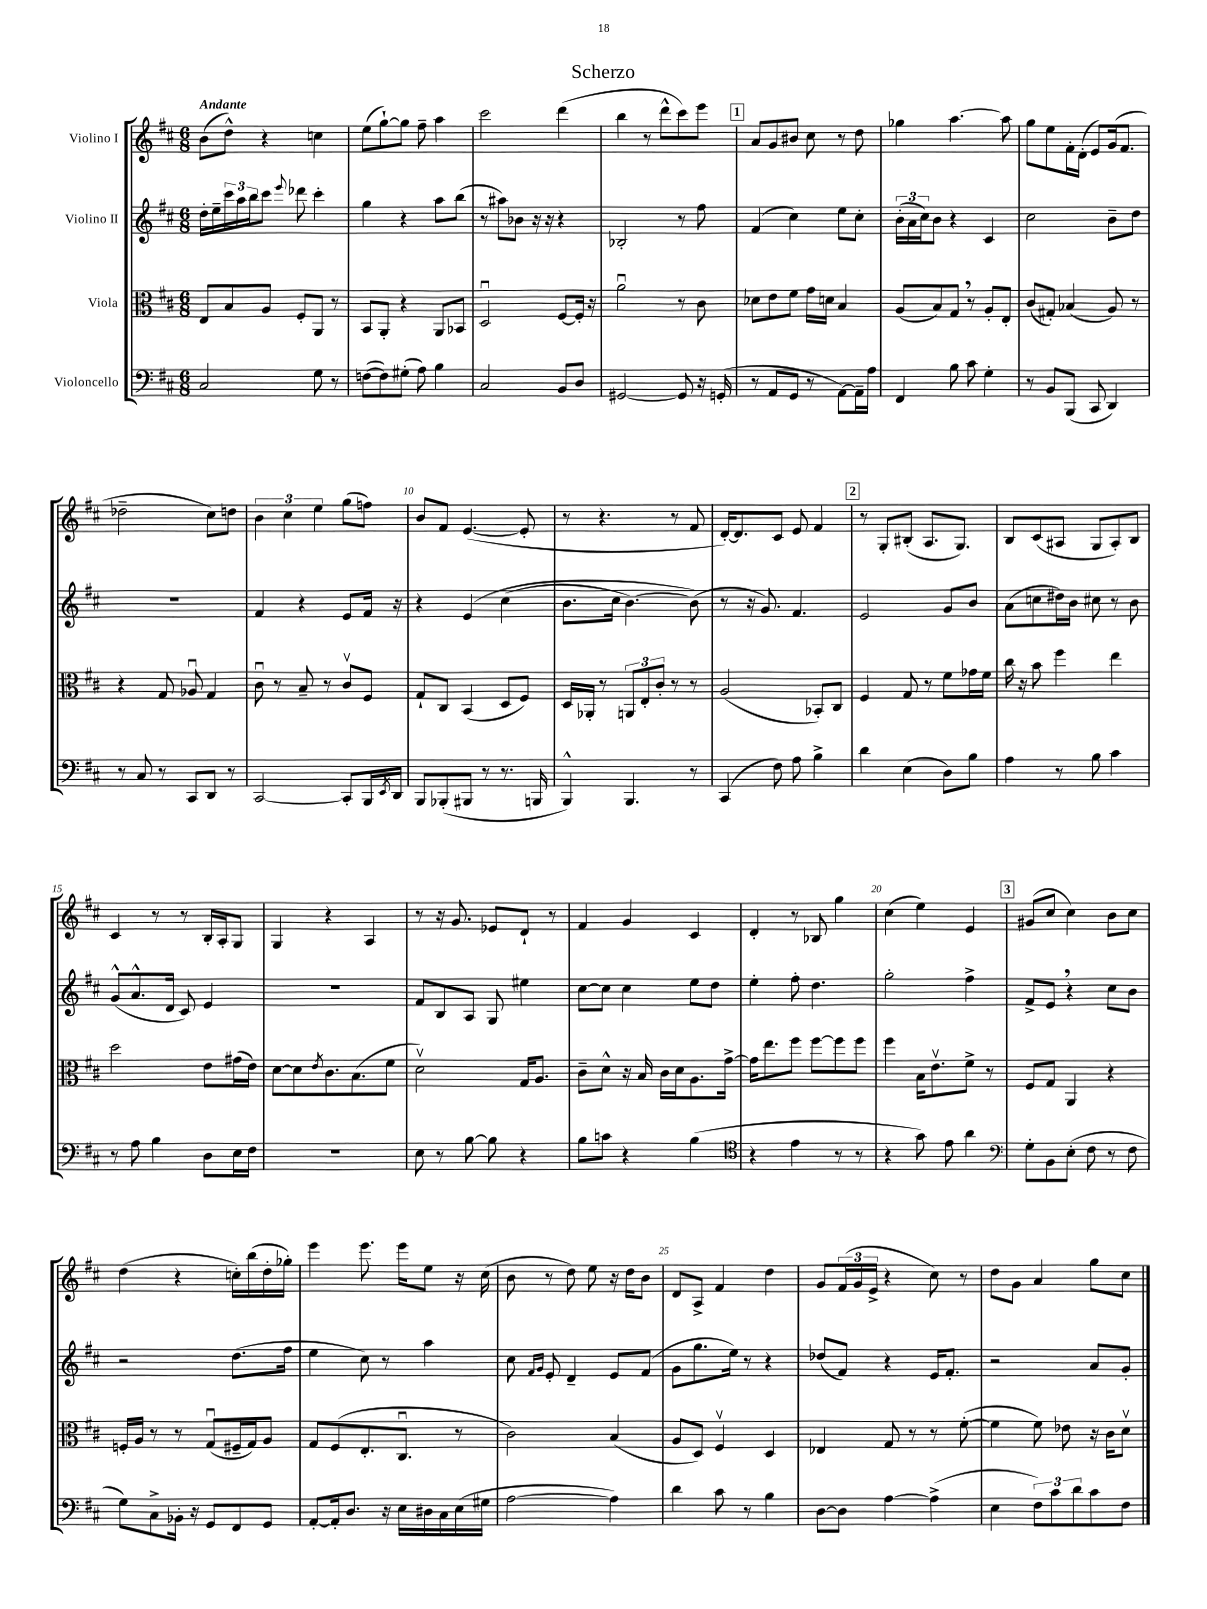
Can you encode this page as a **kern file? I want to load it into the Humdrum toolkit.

**kern	**kern	**kern	**kern
*staff4	*staff3	*staff2	*staff1
*clefF4	*clefC3	*clefG2	*clefG2
*k[f#c#]	*k[f#c#]	*k[f#c#]	*k[f#c#]
*M6/8	*M6/8	*M6/8	*M6/8
2C#	8E	16dd'	(8b
.	.	16ee~	.
.	8B	24ccc#	8dd^^)
.	.	24aa	.
.	.	24bb	.
.	8A	8ccc#	4r
.	.	8qqeee	.
.	8F#'	8ddd-	.
8G	8AA	4ccc#'	4cc
8r	8r	.	.
=	=	=	=
([8F	8BB	4gg	(8ee
8F])	8AA'	.	[8gg`)
(8G#'	4r	4r	8gg]
8A)	.	.	8ff#~
4B	8AA	8aa	4aa
.	8BB-	(8bb	.
=	=	=	=
2C#	2Du	8r	2ccc#
.	.	8aa#)	.
.	.	8b-	.
.	.	16r	.
.	.	16r	.
8BB	[8F#	4r	(4ddd
8D	16F#']	.	.
.	16r	.	.
=	=	=	=
[2GG#	2au	2B-'	4bb
.	.	.	8r
.	.	.	8ddd^^
8GG#]	8r	8r	8ccc#)
16r	8c#	8ff#	8eee
(16GG'	.	.	.
=	=	=	=
8r	8d-	(4f#	8a
8AA	8e	.	8g
8GG	8f#	4cc#)	8b#
8r	16g	.	8cc#
.	16d	.	.
[8AA)	4B	8ee	8r
16AA~]	.	8cc#'	8dd
16A	.	.	.
=	=	=	=
4FF#	(8A	(24b'	4gg-
.	.	24a	.
.	.	24cc#)	.
.	8B)	8b	.
8B	8G	4r	[4.aa
8c#	8r	.	.
4G'	8A'	4c#	.
.	8E'	.	8aa]
=	=	=	=
8r	(8c#	2cc#	8gg
8BB	8G#')	.	8ee
(8BBB	(4B-	.	16f#'
.	.	.	(16d'
8CC#	.	.	8e)
4DD)	8A)	8b~	(16g
.	.	.	8.f#
.	8r	8dd	.
=	=	=	=
8r	4r	2.r	2dd-~
8C#	.	.	.
8r	8G	.	.
8CC#	8A-u	.	.
8DD	4G	.	8cc#)
8r	.	.	8dd
=	=	=	=
[2CC#	8c#u	4f#	6b
.	8r	.	.
.	.	.	6cc#
.	8B~	4r	.
.	.	.	6ee
.	8r	.	.
8CC#']	8c#v	8e	(8gg
16BBB	8F#	16f#	8ff)
8qEE	.	.	.
16DD	.	16r	.
=	=	=	=
8BBB	8G`	4r	8b
(8BBB-'	8C#	.	8f#
8BBB#	(4BB	&(4e	([4.e
8r	.	.	.
8.r	8D	(4cc#	.
.	8F#)	.	8e']
16BBB	.	.	.
=	=	=	=
4BBB^^)	16D	8.b	8r
.	16AA-'	.	.
.	8r	.	4.r
.	.	16cc#	.
4.BBB	12AA	[4.b)	.
.	12E'	.	.
.	12c#'	.	.
.	8r	.	8r
8r	8r	(8b]&)	8f#
=	=	=	=
(4CC#	(2A	8r	[16d')
.	.	.	8.d]
.	.	16r	.
.	.	8.g)	.
8F#)	.	.	8c#
8A	.	4.f#	8e
4B^	8BB-')	.	4f#
.	8C#	.	.
=	=	=	=
4d	4F#	2e	8r
.	.	.	8G'
(4E	8G	.	(8B#'
.	8r	.	8.A
8D)	8f#	8g	.
.	.	.	8.G)
8B	16g-	8b	.
.	16f#	.	.
=	=	=	=
4A	16cc#	(8a	8B
.	16r	.	.
.	8b	8cc	(8c#
8r	4ff#	16dd#)	8A#
.	.	16b	.
8B	.	8cc#	8G
4c#	4ee	8r	8A#')
.	.	8b	8B
=	=	=	=
8r	2dd	(8g^^	4c#
8A	.	8.a^^	.
4B	.	.	8r
.	.	16d	.
.	.	8c#)	8r
8D	8e	4e	16B'
.	.	.	16A'
16E	(16g#	.	8G
16F#	16e)	.	.
=	=	=	=
2.r	[8d	2.r	4G
.	8d]	.	.
.	8qe	.	.
.	8.c#	.	4r
.	(8.B	.	.
.	.	.	4A
.	8f#	.	.
=	=	=	=
8E	2dv)	8f#	8r
8r	.	8B	16r
.	.	.	8.g
[8B	.	8A	.
8B]	.	8G	8e-
4r	16G	4ee#	8d`
.	8.A	.	.
.	.	.	8r
=	=	=	=
8B	8c#~	[8cc#	4f#
8c	8d^^	8cc#]	.
4r	16r	4cc#	4g
.	16B	.	.
.	16c#	.	.
.	16d	.	.
(4B	8.A	8ee	4c#
.	.	8dd	.
.	[16g^	.	.
=	=	=	=
*clefC4	*	*	*
4r	16g]	4ee'	4d'
.	8.ee	.	.
4e	8ff#	8ff#'	8r
.	[8ff#	4.dd	8B-
8r	8ff#]	.	4gg
8r	8ff#	.	.
=	=	=	=
4r	4ff#	2gg'	(4cc#
8g)	16B	.	4ee)
.	8.ev	.	.
8e	.	.	.
4a	8f#^	4ff#^	4e
.	8r	.	.
=	=	=	=
*clefF4	*	*	*
8G'	8F#	8f#^	(8g#
8BB	8G	8e	8cc#
(8E'	4AA	4r	4cc#)
8F#	.	.	.
8r	4r	8cc#	8b
8F#	.	8b	8cc#
=	=	=	=
8G)	16F'	2r	(4dd
.	16A	.	.
8C#^	8r	.	.
16BB-'	8r	.	4r
16r	.	.	.
8GG	(8Gu	.	.
8FF#	16F#~	(8.dd	16cc')
.	16G)	.	(16bb
8GG	8A	.	16dd'
.	.	16ff#	16gg-')
=	=	=	=
[8AA'	8G	4ee	4eee
16AA']	(8F#	.	.
8.D	.	.	.
.	8.E'	8cc#)	8.eee
16r	.	8r	.
16E	8.C#u	.	16eee
16D#	.	4aa	8ee
16C#	.	.	.
(16E	8r	.	16r
16G#	.	.	(16cc#
=	=	=	=
[2A	2c#)	8cc#	8b
.	.	16qqf#	.
.	.	16qqg	.
.	.	8e'	8r
.	.	4d~	8dd)
.	.	.	8ee
4A])	(4B	8e	16r
.	.	.	16dd
.	.	(8f#	8b
=	=	=	=
4d	8A	8g	8d
.	8D)	8.gg	8A^
8c#	4F#v	.	4f#
.	.	16ee)	.
8r	.	8r	.
4B	4D	4r	4dd
=	=	=	=
[8D	4E-	(8dd-	8g
8D]	.	8f#)	(24f#
.	.	.	24g
.	.	.	24e^
[4A	8G	4r	4r
.	8r	.	.
(4A^]	8r	16e	8cc#)
.	.	8.f#'	.
.	([8f#'	.	8r
=	=	=	=
4E	4f#]	2r	8dd
.	.	.	8g
12F#)	8f#)	.	4a
12c#	.	.	.
.	8e-	.	.
12d	.	.	.
8c#	16r	8a	8gg
.	16c#	.	.
8F#	8dv	8g'	8cc#
==	==	==	==
*-	*-	*-	*-
